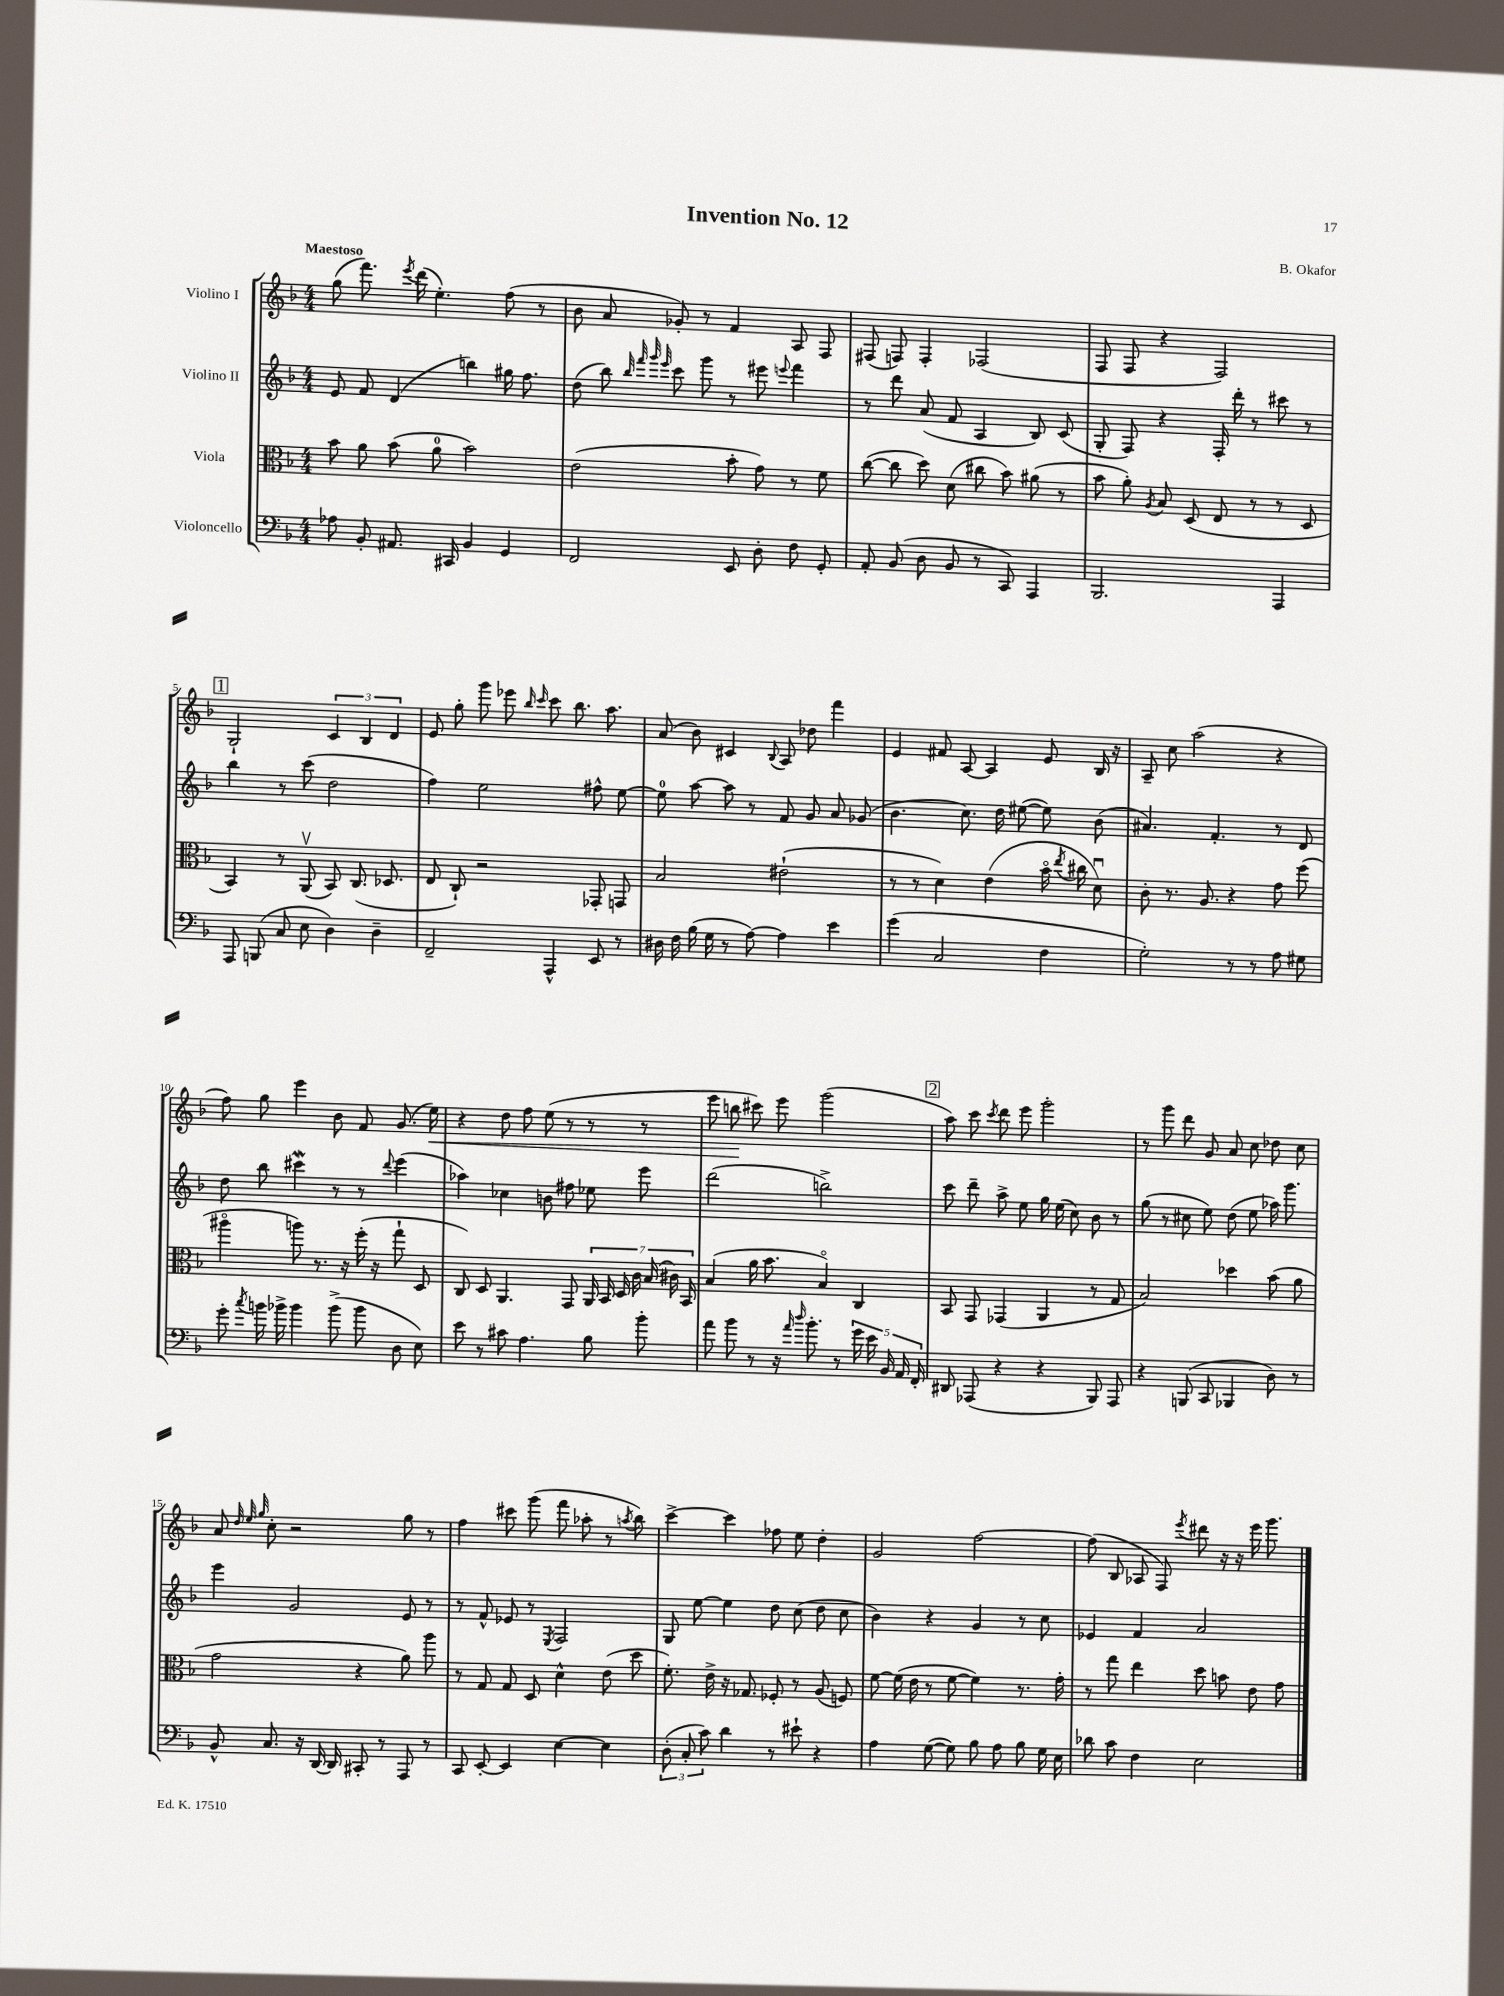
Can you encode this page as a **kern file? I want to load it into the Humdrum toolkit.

**kern	**kern	**kern	**kern
*staff4	*staff3	*staff2	*staff1
*clefF4	*clefC3	*clefG2	*clefG2
*k[b-]	*k[b-]	*k[b-]	*k[b-]
*M4/4	*M4/4	*M4/4	*M4/4
8A-\	8b-\	8e/	(8gg\
8BB-'/	8a\	8f/	8.fff\)
8.AA#/	(8b-\	(4d/	.
.	.	.	8qeee/
.	.	.	(16ddd\
.	8a\	.	4.ee'\)
16CC#/	.	.	.
4BB-/	2b-\)	4bb\)	.
4GG/	.	16gg#\	(8ff\
.	.	8.ff\	.
.	.	.	8r
=	=	=	=
2FF/	(2e\	(8dd\	8b-\
.	.	8bb-\)	8a/
.	.	32qqbb-/	.
.	.	32qqfff/	.
.	.	32qqggg/	.
.	.	32qqeee/	.
.	.	8ccc\	8g-'/)
.	.	8ggg\	8r
8EE/	8b-'\	8r	4f/
8D'\	8g\)	8eee#\	.
.	.	8qqeee/	.
8F\	8r	4fff\	8A/
8GG'/	8f\	.	8F/
=	=	=	=
8AA'/	([8cc\	8r	(8F#/
(8BB-/	8cc\]	8ddd\	8F/)
8D\	8dd\)	(8a/	4F'/
8BB-/	(8d\	8f/	.
8r	8cc#\	4A/	(2F-/
8CC/)	8b-\)	.	.
4AAA/	(8a#\	8B-/)	.
.	8r	(8c/	.
=	=	=	=
2.BBB-/	8b-\	8G'/	8F/
.	8a'\)	8F/)	8F/
.	8qA/	.	.
.	8B-/	4r	4r
.	(8D/	.	.
.	8E/	16F'/	2F/)
.	.	16ddd'\	.
.	8r	8r	.
4AAA/	8r	8ccc#\	.
.	8D/	8r	.
=	=	=	=
8AAA/	4BB-/)	4bb-\	2G`/
(8BBB/	.	.	.
8C/	8r	8r	.
8E\	(8AAv/	(8ccc\	.
4D\)	8BB-/)	2dd\	6c/
.	(8.C/	.	.
.	.	.	6B-/
4D~\	.	.	.
.	8.D-/	.	.
.	.	.	6d/
=	=	=	=
2FF~/	8E/	4ff\)	8e/
.	8C`/)	.	8gg'\
.	2r	2ee\	8ggg\
.	.	.	8eee-\
.	.	.	16qqbb-/
.	.	.	16qqccc/
4AAA^^/	.	.	8ccc\
.	.	.	8.bb-\
8EE/	8GG-'/	8ff#^^\	.
.	.	.	8.aa\
8r	8GG/	[8ee\	.
=	=	=	=
16D#\	2B-/	8ee\]	(8a/
16F\	.	.	.
(16B-\	.	[8aa\	8b-\)
16G\	.	.	.
8r	.	8aa\]	4c#/
[8A\)	.	8r	.
.	.	.	8qqB-/
4A\]	(2e#`\	8f/	8A/
.	.	8g/	8dd-\
4e\	.	8a/	4fff\
.	.	(8g-/	.
=	=	=	=
(4g\	8r	4.b-\	4e/
.	8r	.	.
2C/	4d\)	.	8f#/
.	.	8.cc\)	[8A/
.	(4e\	.	4A/]
.	.	16dd\	.
.	.	([8ee#\	.
4F\	16b-o\	8ee#\])	8e/
.	8qee/	.	.
.	16cc#\	.	.
.	8du\)	(8b-\	16B-/
.	.	.	16r
=	=	=	=
2G'\)	8c'\	4.a#/)	8A~/
.	8.r	.	8cc\
.	.	.	(2aa\
.	8.A/	.	.
.	.	4.f'/	.
8r	4r	.	.
8r	.	.	.
8A\	8g\	8r	4r
8G#\	(8ff\	8d/	.
=	=	=	=
8g'\	4aa#o\	8dd\	8ff\)
8qcc/	.	.	.
16b\	.	8bb-\	8gg\
16b-^\	.	.	.
4b-\	8aa\)	4ccc#\	4eee\
.	8.r	.	.
(8b-^\	.	8r	8b-\
.	16r	.	.
8b-\	(16ff'\	8r	8f/
.	16r	.	.
.	.	8qqddd/	.
8D\	8gg`\	(4eee\	(8.g/
8E\)	8D/	.	.
.	.	.	16ee\)
=	=	=	=
8e\	8C/)	4aa-\)	4r
8r	8D/	.	.
8c#\	4.AA/	4cc-\	8dd\
4.A\	.	.	8ff\
.	.	8b\	(8ee\
.	8GG/	8ff#\	8r
8B-\	28AA/	8ee-\	8r
.	28BB-/	.	.
.	28D/	.	.
.	28c\	.	.
8b-'\	.	8eee\	8r
.	(28B-/	.	.
.	28c#\)	.	.
.	28BB-/	.	.
=	=	=	=
8a\	(4B-/	(2ddd\	8eee\
8b-\	.	.	8bb\
8r	16a\	.	8ccc#\)
.	8.b-\	.	.
16r	.	.	8eee\
16qqa/	.	.	.
16qqdd/	.	.	.
8.b-'\	.	.	.
.	4B-o/)	2bb^\)	(2ggg\
8r	.	.	.
20g\	4C/	.	.
20e\	.	.	.
20BB-/	.	.	.
20AA/	.	.	.
20FF'/	.	.	.
=	=	=	=
8DD#/	8BB-/	8ccc\	8aa\)
(8AAA-/	8GG/	8ddd~\	8ccc\
.	.	.	8qccc/
4r	(4GG-/	8aa^\	8ddd\
.	.	8ee\	8eee\
4r	4AA/	16gg\	2ggg'\
.	.	(16ee\	.
.	.	8cc\)	.
8BBB-/)	8r	8b-\	.
8AAA-/	8G/	8r	.
=	=	=	=
4r	2B-/)	(8gg\	8r
.	.	8r	8ggg\
(8BBB/	.	8cc#\	8ddd\
8CC/	.	8ee\)	8g/
4BBB-/	4dd-\	(8dd\	8a/
.	.	8ee\	8cc\
8D\)	(8b-\	16aa-\)	8dd-\
.	.	8.ggg\	.
8r	8a\	.	8cc\
=	=	=	=
8BB-^^/	2g\	4eee\	8a/
.	.	.	32qqdd/
.	.	.	32qqee/
.	.	.	32qqgg/
8.C/	.	.	8cc'\
.	.	2g/	2r
16r	.	.	.
[16DD/	.	.	.
16DD/]	.	.	.
8CC#'/	4r	.	.
8r	.	.	.
8AAA/	8a\)	8e/	8gg\
8r	8aa\	8r	8r
=	=	=	=
8CC/	8r	8r	4ff\
[8EE'/	8G/	8f^^/	.
4EE/]	8G/	8e-/	8ccc#\
.	8D/	8r	(8ggg\
.	.	8qE/	.
[4E\	4d^^\	2F/	8fff\
.	.	.	8aa-'\
4E\]	(8e\	.	8r
.	.	.	8qaa/
.	8dd\	.	8bb-\)
=	=	=	=
(12D'\	8.f'\)	8G/	[4ccc^\
12C'/	.	.	.
.	.	[8ee\	.
12c\)	.	.	.
.	16e^\	.	.
4d\	16r	4ee\]	4ccc\]
.	8.G-/	.	.
8r	8F-'/	8dd\	8ff-\
8e#`\	8r	(8cc\	8ee\
4r	(8A/	8dd\	4dd'\
.	8F/)	8cc\	.
=	=	=	=
4A\	[8f\	4b-\)	2g/
.	(16f\]	.	.
.	16e\	.	.
([8G\	8r	4r	.
8G\])	[8f\	.	.
8B-\	4f\])	4g/	[2ff\
8A\	.	.	.
8B-\	8.r	8r	.
16G\	.	8cc\	.
16E\	16g'\	.	.
=	=	=	=
8d-\	8r	4e-/	(8ff\]
8c\	8gg\	.	8B-/
4F\	4ee\	4f/	8A-/
.	.	.	8F/)
.	.	.	8qeee/
2E\	8dd\	2a/	8ddd#\
.	8b\	.	16r
.	.	.	16r
.	8e\	.	16eee\
.	.	.	8.ggg\
.	8g\	.	.
==	==	==	==
*-	*-	*-	*-
